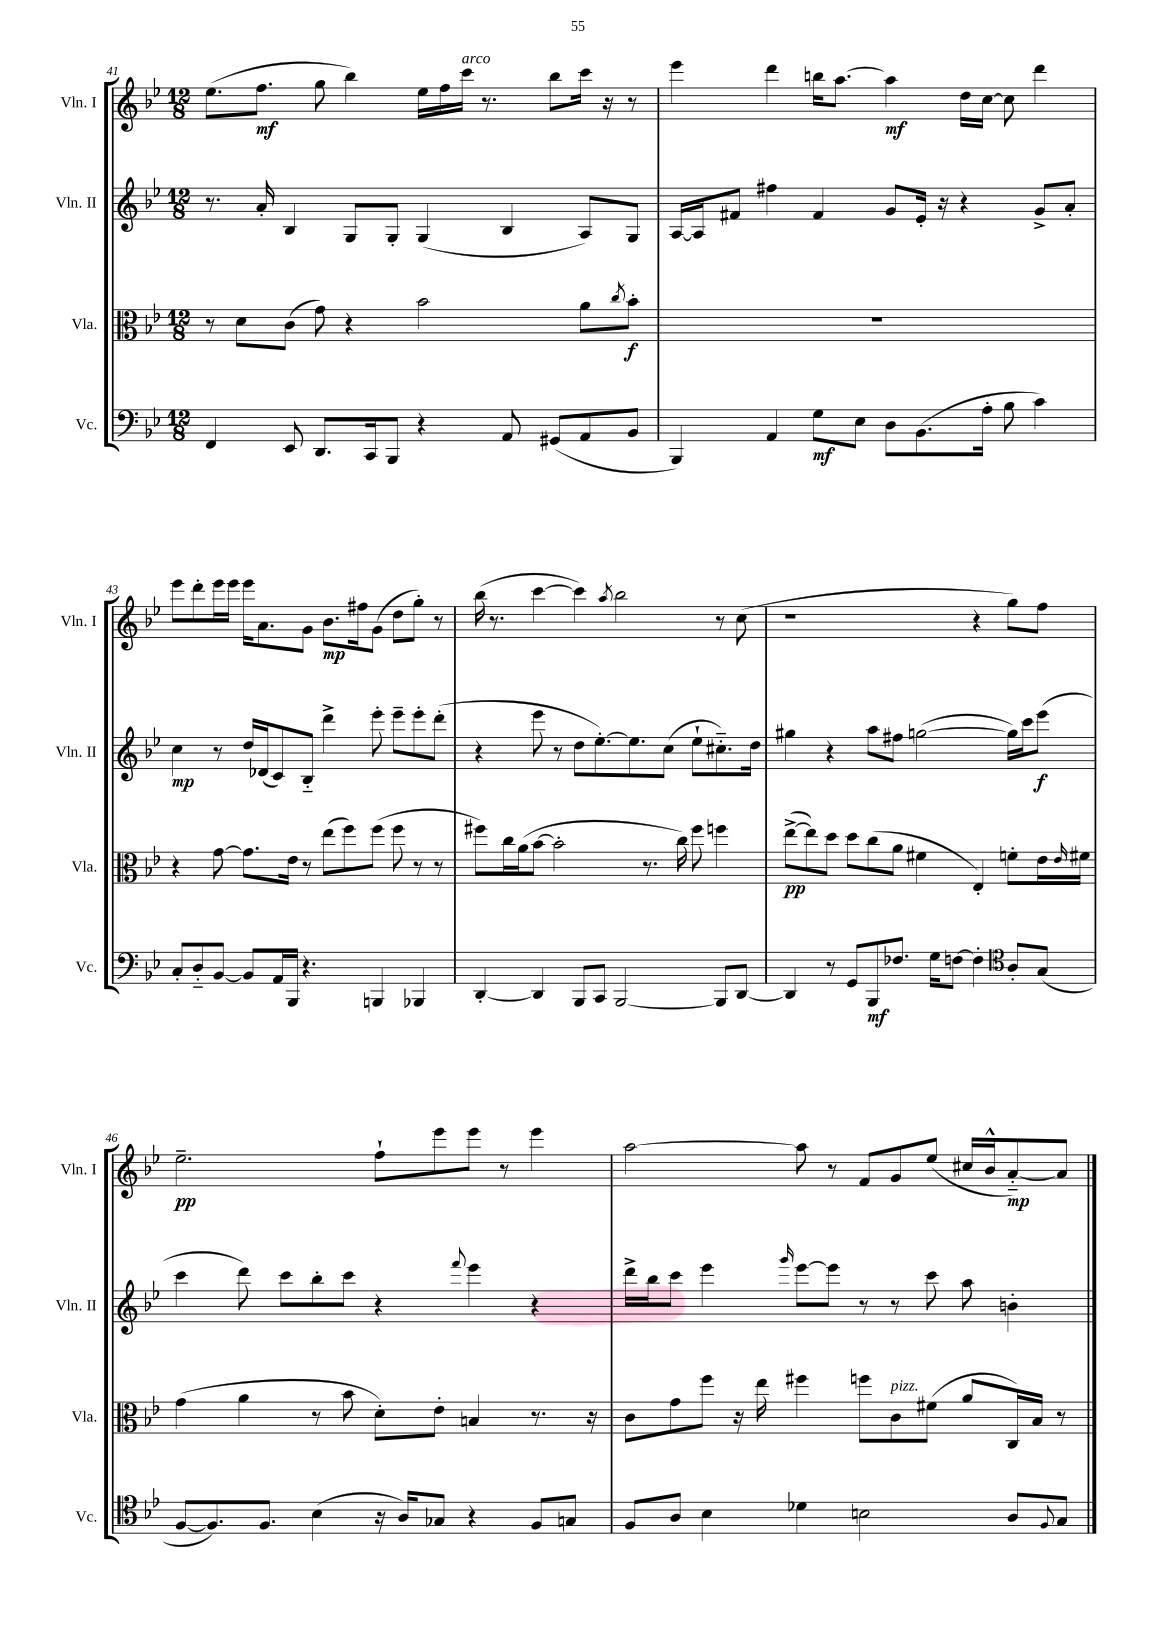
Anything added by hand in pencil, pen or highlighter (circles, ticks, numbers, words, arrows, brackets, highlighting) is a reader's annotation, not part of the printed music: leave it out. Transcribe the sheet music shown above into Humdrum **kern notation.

**kern	**dynam	**kern	**dynam	**kern	**dynam	**kern	**dynam
*part4	*part4	*part3	*part3	*part2	*part2	*part1	*part1
*staff4	*staff4	*staff3	*staff3	*staff2	*staff2	*staff1	*staff1
*I"Vc.	*	*I"Vla.	*	*I"Vln. II	*	*I"Vln. I	*
*I'Vc.	*	*I'Vla.	*	*I'Vln. II	*	*I'Vln. I	*
*clefF4	*	*clefC3	*	*clefG2	*	*clefG2	*
*k[b-e-]	*	*k[b-e-]	*	*k[b-e-]	*	*k[b-e-]	*
*M12/8	*	*M12/8	*	*M12/8	*	*M12/8	*
=41	=41	=41	=41	=41	=41	=41	=41
4FF/	.	8r	.	8.r	.	(8.ee-\L	.
.	.	8d\L	.	.	.	.	.
.	.	.	.	16a'/	.	8.ff\J	mf
8EE-/	.	(8c\J	.	4B-/	.	.	.
8.DD/L	.	8g\)	.	.	.	8gg\	.
.	.	4r	.	8G/L	.	4bb-\)	.
16CC/k	.	.	.	.	.	.	.
8BBB-/J	.	.	.	8G'/J	.	.	.
4r	.	2b-\	.	(4G/	.	16ee-\LL	.
.	.	.	.	.	.	16ff\	.
!	!	!	!	!	!	!LO:TX:a:i:t=arco	!
.	.	.	.	.	.	16ccc\JJ	.
.	.	.	.	.	.	8.r	.
8AA/	.	.	.	4B-/	.	.	.
(8GG#X/L	.	.	.	.	.	8bb-\L	.
8AA/	.	8a\L	.	8A/L)	.	16ccc\Jk	.
.	.	.	.	.	.	16r	.
.	.	8qcc/	.	.	.	.	.
8BB-/J	.	8b-'\J	f	8G/J	.	8r	.
=42	=42	=42	=42	=42	=42	=42	=42
4BBB-/)	.	1.r	.	[16A/LL	.	4eee-\	.
.	.	.	.	16A/J]	.	.	.
.	.	.	.	8f#X/J	.	.	.
4AA/	.	.	.	4ff#X\	.	4ddd\	.
8G\L	mf	.	.	4f#/	.	16bbn\KL	.
.	.	.	.	.	.	[8.aa\J	.
8E-\J	.	.	.	.	.	.	.
8D\L	.	.	.	8g/L	.	4aa\]	mf
(8.BB-\	.	.	.	16e-'/Jk	.	.	.
.	.	.	.	16r	.	.	.
.	.	.	.	4r	.	16dd\LL	.
16A'\Jk	.	.	.	.	.	[16cc\JJ	.
8B-\	.	.	.	.	.	8cc\]	.
4c\)	.	.	.	8g^/L	.	4ddd\	.
.	.	.	.	8a'/J	.	.	.
!!LO:LB:g=z
=43	=43	=43	=43	=43	=43	=43	=43
8C'/L	.	4r	.	4cc\	mp	8eee-\L	.
8D/	.	.	.	.	.	8ddd'\	.
[8BB-/J	.	[8g\	.	8r	.	16eee-\L	.
.	.	.	.	.	.	16eee-\JJ	.
8BB-/L]	.	8.g\L]	.	16dd/LL	.	16eee-\KL	.
.	.	.	.	(16d-X/J	.	8.a\	.
16AA/L	.	.	.	8c/)	.	.	.
16BBB-/JJ	.	16e-\Jk	.	.	.	.	.
4.r	.	8r	.	8B-/J	.	8g\J	.
.	.	(8ee-\L	.	4ddd^\	.	8.b-\L	mp
.	.	8ff\)	.	.	.	.	.
.	.	.	.	.	.	16ff#X\k	.
4BBBn/	.	(8ff\J	.	8eee-'\	.	(8g\J	.
.	.	8ff\	.	8eee-~\L	.	8dd\L	.
4BBB-X/	.	8r	.	8eee-'\	.	8gg'\J)	.
.	.	8r	.	(8ddd'\J	.	8r	.
=44	=44	=44	=44	=44	=44	=44	=44
[4DD'/	.	8ff#X\L)	.	4r	.	(16bb-\	.
.	.	.	.	.	.	8.r	.
.	.	16cc\L	.	.	.	.	.
.	.	(16a\J	.	.	.	.	.
4DD/]	.	[8b-\J	.	8eee-\	.	[4ccc\	.
.	.	2b-'\]	.	8r	.	.	.
8BBB-/L	.	.	.	8dd\L	.	4ccc\])	.
8CC/J	.	.	.	[8.ee-'\)	.	.	.
.	.	.	.	.	.	8qaa/	.
[2BBB-/	.	.	.	.	.	2bb-\	.
.	.	.	.	8.ee-\]	.	.	.
.	.	8.r	.	.	.	.	.
.	.	.	.	(8cc\J	.	.	.
.	.	16cc\)	.	.	.	.	.
.	.	8ff#\	.	8ee-`\L	.	.	.
8BBB-/L]	.	4ffn\	.	8.cc#X\)	.	8r	.
[8DD/J	.	.	.	.	.	(8cc\	.
.	.	.	.	16dd\Jk	.	.	.
=45	=45	=45	=45	=45	=45	=45	=45
4DD/]	.	([8ee-^\L	pp	4gg#X\	.	1r	.
.	.	8ee-\])	.	.	.	.	.
8r	.	8dd\J	.	4r	.	.	.
8GG/L	.	8dd\L	.	.	.	.	.
8BBB-/	mf	(8cc\	.	8aa\L	.	.	.
8.F-X/J	.	8a\J	.	8ff#X\J	.	.	.
.	.	4f#X\	.	([2ggn\	.	.	.
16G\KL	.	.	.	.	.	.	.
[8Fn\J	.	.	.	.	.	.	.
4F'\]	.	4E-'/)	.	.	.	4r	.
*clefC4	*	*	*	*	*	*	*
8A'/L	.	8fn'\L	.	16gg\LL])	.	8gg\L)	.
.	.	.	.	16ccc\J	.	.	.
(8G/J	.	16e-\L	.	(8eee-\J	f	8ff\J	.
.	.	16qqe-/	.	.	.	.	.
.	.	16f#X\JJ	.	.	.	.	.
!!LO:LB:g=z
=46	=46	=46	=46	=46	=46	=46	=46
[8F/L	.	(4g\	.	4ccc\	.	2.ee-~\	pp
8.F/])	.	.	.	.	.	.	.
.	.	4a\	.	8ddd\)	.	.	.
8.F/J	.	.	.	.	.	.	.
.	.	.	.	8ccc\L	.	.	.
(4B-\	.	8r	.	8bb-'\	.	.	.
.	.	8b-\	.	8ccc\J	.	.	.
16r	.	8d'\L)	.	4r	.	8ff`\L	.
16A/KL)	.	.	.	.	.	.	.
8G-X/J	.	8e-'\J	.	.	.	8eee-\	.
.	.	.	.	8qqfff/	.	.	.
4r	.	4Bn/	.	4eee-\	.	8eee-\J	.
.	.	.	.	.	.	8r	.
8F/L	.	8.r	.	4r	.	4eee-\	.
8Gn/J	.	.	.	.	.	.	.
.	.	16r	.	.	.	.	.
=47	=47	=47	=47	=47	=47	=47	=47
8F/L	.	8c\L	.	16ddd^\LL	.	[2aa\	.
.	.	.	.	16bb-\J	.	.	.
8A/J	.	8g\	.	8ccc\J	.	.	.
4B-\	.	8ff\J	.	4eee-\	.	.	.
.	.	16r	.	.	.	.	.
.	.	16ee-\	.	.	.	.	.
.	.	.	.	16qqggg/	.	.	.
4d-X\	.	4ff#X\	.	[8eee-\L	.	8aa\]	.
.	.	.	.	8eee-\J]	.	8r	.
2Bn\	.	8ffn\L	.	8r	.	8f/L	.
!	!	!LO:TX:a:i:t=pizz.	!	!	!	!	!
.	.	8c\	.	8r	.	8g/	.
.	.	(8f#X\J	.	8ccc\	.	(8ee-/J	.
.	.	8a/L	.	8aa\	.	16cc#X/LL	.
.	.	.	.	.	.	16b-^^/J	.
8A/L	.	16C/L)	.	4bn'\	.	[8a/)	mp
.	.	16B-/JJ	.	.	.	.	.
8qqF/	.	.	.	.	.	.	.
8G/J	.	8r	.	.	.	8a/J]	.
==	==	==	==	==	==	==	==
*-	*-	*-	*-	*-	*-	*-	*-
